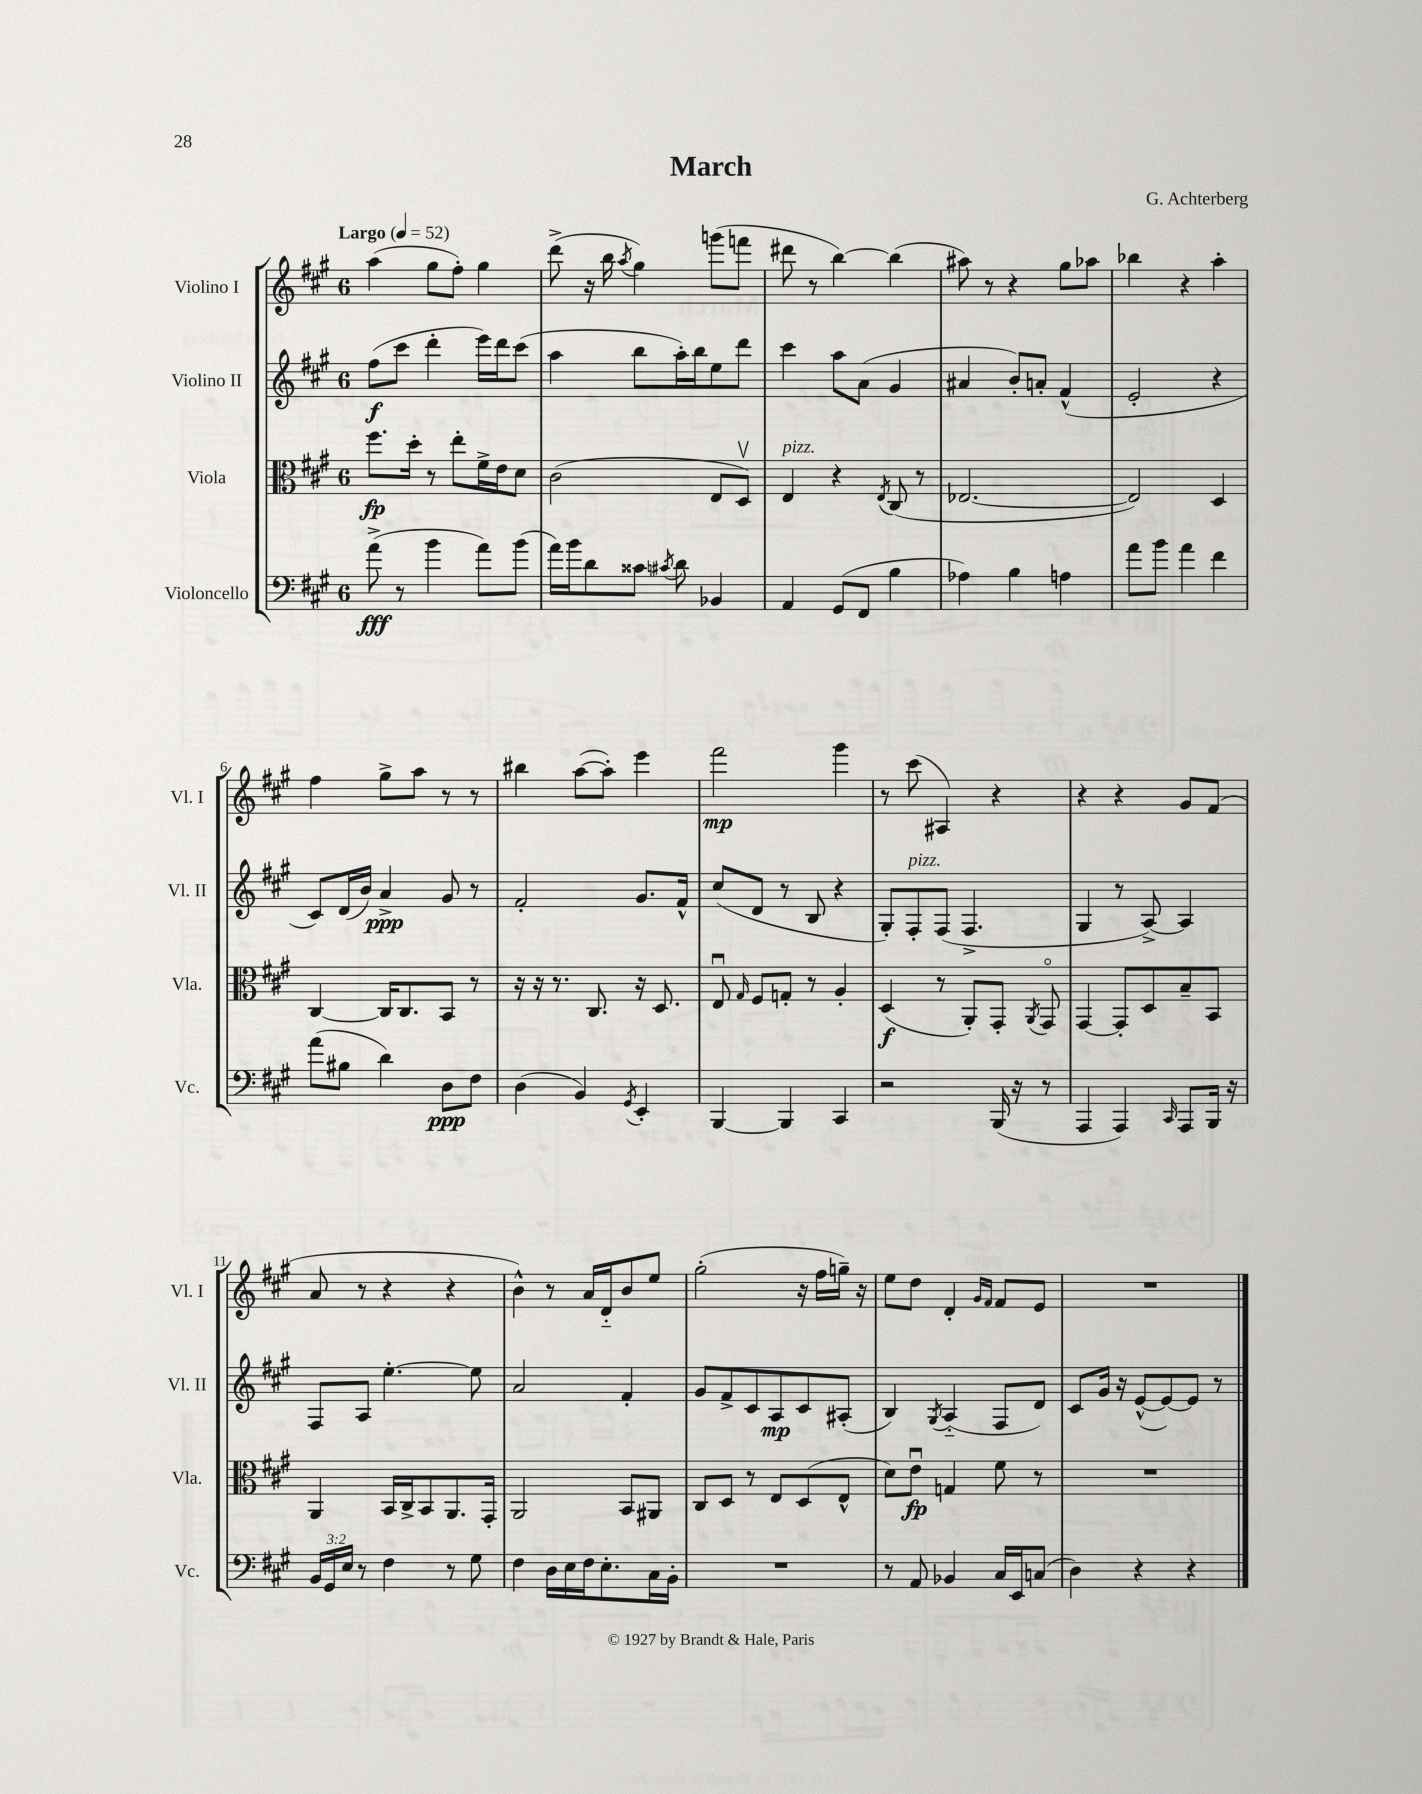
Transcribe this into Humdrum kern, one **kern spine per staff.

**kern	**kern	**kern	**kern
*staff4	*staff3	*staff2	*staff1
*clefF4	*clefC3	*clefG2	*clefG2
*k[f#c#g#]	*k[f#c#g#]	*k[f#c#g#]	*k[f#c#g#]
*M6/8	*M6/8	*M6/8	*M6/8
*MM52	*MM52	*MM52	*MM52
(8a^\	8.ff#\L	(8ff#\L	(4aa\
8r	.	8ccc#\J	.
.	16dd'\Jk	.	.
4b\	8r	4ddd'\	8gg#\L
.	8ee'\L	.	8ff#'\J)
8a\L)	16f#^\L	16eee\LL)	4gg#\
.	16e\J	16ddd\J	.
(8b\J	8d\J	(8ccc#\J	.
=	=	=	=
16a\LL)	(2c#\	4aa\	(8ddd^\
16b\J	.	.	.
8d\	.	.	16r
.	.	.	16bb\
.	.	.	8qaa/
8c##\J	.	8bb\L	4gg#\)
8qc#/	.	.	.
8d\	.	16aa'\L)	.
.	.	16bb\J	.
4BB-/	8E/L	8ee\	(8ggg\L
.	8Dv/J)	8ddd\J	8fff\J
=	=	=	=
4AA/	4E/	4ccc#\	8ddd#\
.	.	.	8r
(8GG#/L	4r	8aa\L	[4bb\)
8FF#/J	.	(8a\J	.
.	8qE/	.	.
4B\	(8C#/	4g#/	(4bb\]
.	8r	.	.
=	=	=	=
4A-\)	[2.E-/	4a#/	8aa#\)
.	.	.	8r
4B\	.	8b'/L)	4r
.	.	8a'/J	.
4A\	.	(4f#^^/	8gg#\L
.	.	.	8aa-\J
=	=	=	=
8a\L	2E-/])	2e'/	4bb-\
8b\J	.	.	.
4a\	.	.	4r
4f#\	4D/	4r	4aa'\
=	=	=	=
(8a\L	[4C#/	8c#/L)	4ff#\
8B#\J	.	(16d/L	.
.	.	16b/JJ)	.
4d\)	16C#/]LK	4a^/	8gg#^\L
.	8.C#/	.	.
.	.	.	8aa\J
8D\L	8BB/J	8g#/	8r
8F#\J	8r	8r	8r
=	=	=	=
(4D\	16r	2f#'/	4bb#\
.	16r	.	.
.	8.r	.	.
4BB/)	.	.	([8aa\L
.	8.C#/	.	.
.	.	.	8aa'\]J)
8qGG#/	.	.	.
4EE'/	16r	8.g#/L	4eee\
.	8.D/	.	.
.	.	16f#^^/Jk	.
=	=	=	=
[4BBB/	8Eu/	(8cc#/L	2fff#\
.	16qqG#/	.	.
.	8F#/L	8d/J	.
4BBB/]	8G'/J	8r	.
.	8r	8B/	.
4CC#/	4A'/	4r	4ggg#\
=	=	=	=
2r	(4D/	8G#'/L)	8r
.	.	8F#'/	(8ccc#\
.	8r	(8F#/J	4A#/)
.	8AA'/L)	4.F#^/	.
(16BBB/	8GG#'/J	.	4r
16r	.	.	.
.	8qAA/	.	.
8r	8GG#o/	.	.
=	=	=	=
4AAA/	[4GG#/	4G#/	4r
4AAA/)	8GG#'/]L	8r	4r
.	8D/	[8A^/)	.
16qqCC#/	.	.	.
8AAA/L	8B~/	4A/]	8g#/L
16BBB/Jk	8BB/J	.	(8f#/J
16r	.	.	.
=	=	=	=
24BB/LL	4AA/	8F#/L	8a/
24GG#/	.	.	.
24E/JJ	.	.	.
8r	.	8A/J	8r
4F#\	16BB/LL	[4.ee'\	4r
.	16C#^/J	.	.
.	8BB/	.	.
8r	8.AA/	.	4r
8G#\	.	8ee\]	.
.	16GG#'/Jk	.	.
=	=	=	=
4F#\	2AA/	2a/	4b^^\)
16D\LL	.	.	8r
16E\	.	.	.
16F#\J	.	.	16a/LL
8.E'\	.	.	16d'~/J
.	8BB/L	4f#'/	8b/
16C#\L	8AA#/J	.	8ee/J
16BB'\JJ	.	.	.
=	=	=	=
2.r	8C#/L	8g#/L	(2gg#'\
.	8D/J	8f#^/	.
.	8r	8c#/	.
.	8E/L	8A/	.
.	(8D/	8c#/	16r
.	.	.	16ff#\LL
.	8E^^/J	(8A#'/J	16gg~\JJ)
.	.	.	16r
=	=	=	=
8r	8d\L)	4B/)	8ee\L
8AA/	8eu\J	.	8dd\J
.	.	8qG#/	.
4BB-/	4G/	(4A'~/	4d'/
.	.	.	16qqg#/LL
.	.	.	16qqf#/JJ
16C#/LL	8f#\	8F#/L	8f#/L
16EE/J	.	.	.
(8C/J	8r	8d/J)	8e/J
=	=	=	=
4D\)	2.r	8c#/L	2.r
.	.	16g#/Jk	.
.	.	16r	.
4r	.	([8e^^/L	.
.	.	8e/_)	.
4r	.	8e/]J	.
.	.	8r	.
==	==	==	==
*-	*-	*-	*-
